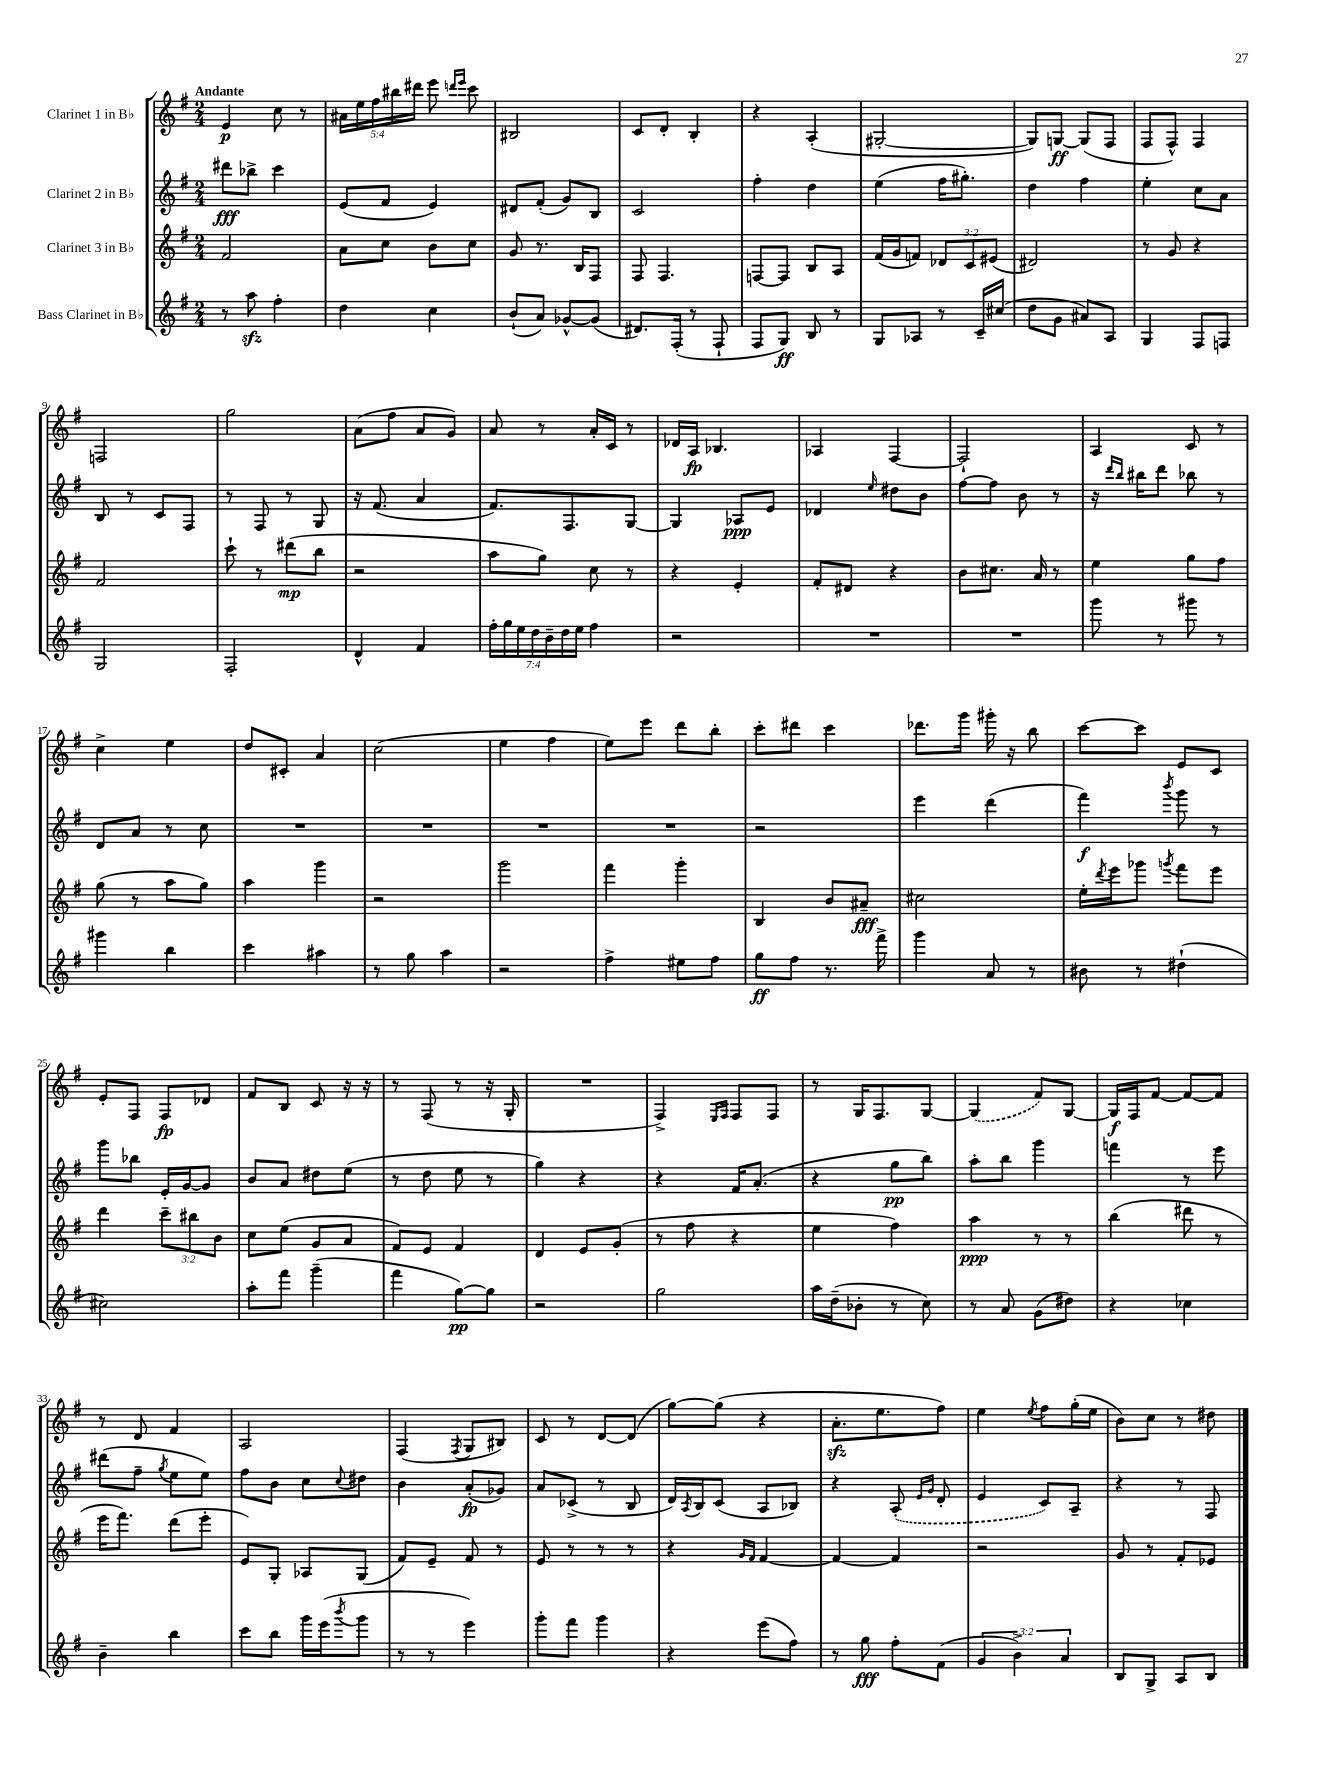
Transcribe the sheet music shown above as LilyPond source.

<<
\new StaffGroup <<
\new Staff = "s0" \with { instrumentName = "Clarinet 1 in Bb" } {
    \clef treble \key g \major \numericTimeSignature \time 2/4 \override Staff.TupletNumber.text = #tuplet-number::calc-fraction-text \tempo "Andante"
    e'4\p c''8 r8 |
    \tuplet 5/4 { ais'16 e''16 fis''16 bis''16 dis'''16 } e'''8 \grace { d'''16 e'''16 } c'''8 |
    bis2 |
    c'8 d'8-. b4-. |
    r4 a4-.( |
    gis2~-. |
    gis8) g8~\ff g8( fis8 |
    fis8 fis8-^) fis4 |
    f2 |
    g''2 |
    a'8( fis''8 a'8 g'8) |
    a'8 r8 a'16-. c'16 r8 |
    des'16 a16\fp bes4. |
    aes4 fis4~ |
    fis2-! |
    a4 c'8 r8 |
    c''4-> e''4 |
    d''8 cis'8-. a'4 |
    c''2( |
    e''4 fis''4 |
    e''8) e'''8 d'''8 b''8-. |
    c'''8-. dis'''8 c'''4 |
    des'''8. g'''16 gis'''16-. r16 b''8 |
    c'''8~ c'''8 e'8 c'8 |
    e'8-. fis8 fis8\fp des'8 |
    fis'8 b8 c'8 r16 r16 |
    r8 fis8( r8 r16 g16-. |
    R2 |
    fis4->) \grace { e16 fis16 } fis8 fis8 |
    r8 g16 fis8. g8~ |
    \once \slurDashed g4( fis'8) g8~ |
    g16\f fis16 fis'8~ fis'8~ fis'8 |
    r8 d'8 fis'4 |
    a2 |
    fis4( \acciaccatura { fis8 } g8 bis8) |
    c'8 r8 d'8~ d'8( |
    g''8~) g''8( r4 |
    a'8.-.\sfz e''8. fis''8) |
    e''4 \acciaccatura { e''8 } fis''8 g''16-.( e''16 |
    b'8) c''8 r8 dis''8 \bar "|." |
}
\new Staff = "s1" \with { instrumentName = "Clarinet 2 in Bb" } {
    \clef treble \key g \major \numericTimeSignature \time 2/4
    dis'''8\fff bes''8-> c'''4 |
    e'8( fis'8 e'4) |
    dis'8 fis'8-.( g'8) b8 |
    c'2 |
    fis''4-. d''4 |
    e''4( fis''16 gis''8.-.) |
    d''4 fis''4 |
    e''4-. c''8 a'8 |
    b8 r8 c'8 fis8 |
    r8 fis8 r8 g8 |
    r16 fis'8.( a'4 |
    fis'8.) fis8. g8~ |
    g4 aes8\ppp e'8 |
    des'4 \grace { e''16 } dis''8 b'8 |
    fis''8~ fis''8 b'8 r8 |
    r16 \grace { d'''16 b''16 } bis''16 d'''8 bes''8 r8 |
    d'8 a'8 r8 c''8 |
    R2 |
    R2 |
    R2 |
    R2 |
    r2 |
    e'''4 d'''4( |
    fis'''4\f) \acciaccatura { b'''8 } g'''8 r8 |
    g'''8 bes''8 e'16-. g'16~ g'8 |
    b'8 a'8 dis''8 e''8( |
    r8 d''8 e''8 r8 |
    g''4) r4 |
    r4 fis'16 a'8.-.( |
    r4 g''8\pp b''8) |
    a''8-. b''8 g'''4 |
    f'''4 r8 e'''8 |
    dis'''8( fis''8-- \acciaccatura { g''8 } e''8 e''8) |
    fis''8 b'8 c''8 \appoggiatura { c''8 } dis''8 |
    b'4 a'8-.\fp( ges'8) |
    a'8 ces'8->( r8 b8 |
    d'16) \acciaccatura { a8 } b16 c'8( a8 bes8) |
    r4 \once \slurDashed a8-.( \grace { e'16 g'16 } d'8-. |
    e'4 c'8) a8-- |
    r4 r8 fis8 \bar "|." |
}
\new Staff = "s2" \with { instrumentName = "Clarinet 3 in Bb" } {
    \clef treble \key g \major \numericTimeSignature \time 2/4 \override Staff.TupletNumber.text = #tuplet-number::calc-fraction-text
    fis'2 |
    a'8 c''8 b'8 c''8 |
    g'8 r8. b16 fis8 |
    fis8 fis4. |
    f8~ f8 b8 a8 |
    fis'16( g'16 f'8) \tuplet 3/2 { des'8 c'8 eis'8( } |
    dis'2) |
    r8 g'8 r4 |
    fis'2 |
    c'''8-! r8 dis'''8\mp( b''8 |
    r2 |
    a''8 g''8) c''8 r8 |
    r4 e'4-. |
    fis'8-. dis'8 r4 |
    b'8 cis''8. a'16 r8 |
    e''4 g''8 fis''8 |
    g''8( r8 a''8 g''8) |
    a''4 g'''4 |
    r2 |
    g'''2 |
    fis'''4 g'''4-. |
    b4 b'8 ais'8--\fff |
    cis''2 |
    e''16-. \acciaccatura { d'''8 } e'''16 ges'''8 \acciaccatura { g'''8 } fis'''8 e'''8 |
    d'''4 \tuplet 3/2 { c'''8-- bis''8 b'8 } |
    c''8 e''8( g'8 a'8 |
    fis'8) e'8 fis'4 |
    d'4 e'8 g'8-.( |
    r8 fis''8 r4 |
    e''4 fis''4) |
    a''4\ppp r8 r8 |
    b''4( dis'''8 r8 |
    e'''16 fis'''8.) d'''8( e'''8-. |
    e'8) g8-. aes8 g8( |
    fis'8) e'8-- fis'8 r8 |
    e'8 r8 r8 r8 |
    r4 \grace { g'16 fis'16 } fis'4~ |
    fis'4~ fis'4 |
    r2 |
    g'8 r8 fis'8-. ees'8 \bar "|." |
}
\new Staff = "s3" \with { instrumentName = "Bass Clarinet in Bb" } {
    \clef treble \key g \major \numericTimeSignature \time 2/4 \override Staff.TupletNumber.text = #tuplet-number::calc-fraction-text
    r8 a''8\sfz fis''4-. |
    d''4 c''4 |
    b'8-!( a'8) ges'8~-^ ges'8( |
    dis'8.) fis16-.( r8 fis8-! |
    fis8 g8\ff) b8 r8 |
    g8 aes8 r8 c'16-- cis''16( |
    d''8 g'8 ais'8) a8 |
    g4 fis8 f8 |
    g2 |
    fis2-. |
    d'4-^ fis'4 |
    \tuplet 7/4 { fis''16-. g''16 e''16 d''16 b'16-- d''16 e''16 } fis''4 |
    r2 |
    R2 |
    R2 |
    g'''8 r8 gis'''8 r8 |
    gis'''4 b''4 |
    c'''4 ais''4 |
    r8 g''8 a''4 |
    r2 |
    fis''4-> eis''8 fis''8 |
    g''8\ff fis''8 r8. fis'''16-> |
    g'''4 a'8 r8 |
    bis'8 r8 dis''4-!( |
    cis''2) |
    a''8-. fis'''8 g'''4--( |
    fis'''4 g''8~\pp) g''8 |
    r2 |
    g''2 |
    a''16 d''16--( bes'8-. r8 c''8) |
    r8 a'8 g'8( dis''8) |
    r4 ces''4 |
    b'4-- b''4 |
    c'''8 b''8 g'''16 e'''16( \acciaccatura { b'''8 } g'''8 |
    r8 r8 e'''4) |
    g'''8-. fis'''8 g'''4 |
    r4 e'''8( fis''8) |
    r8 g''8\fff fis''8-. fis'8( |
    \tuplet 3/2 { g'4 b'4->) a'4 } |
    b8 g8-> a8 b8 \bar "|." |
}
>>
>>
